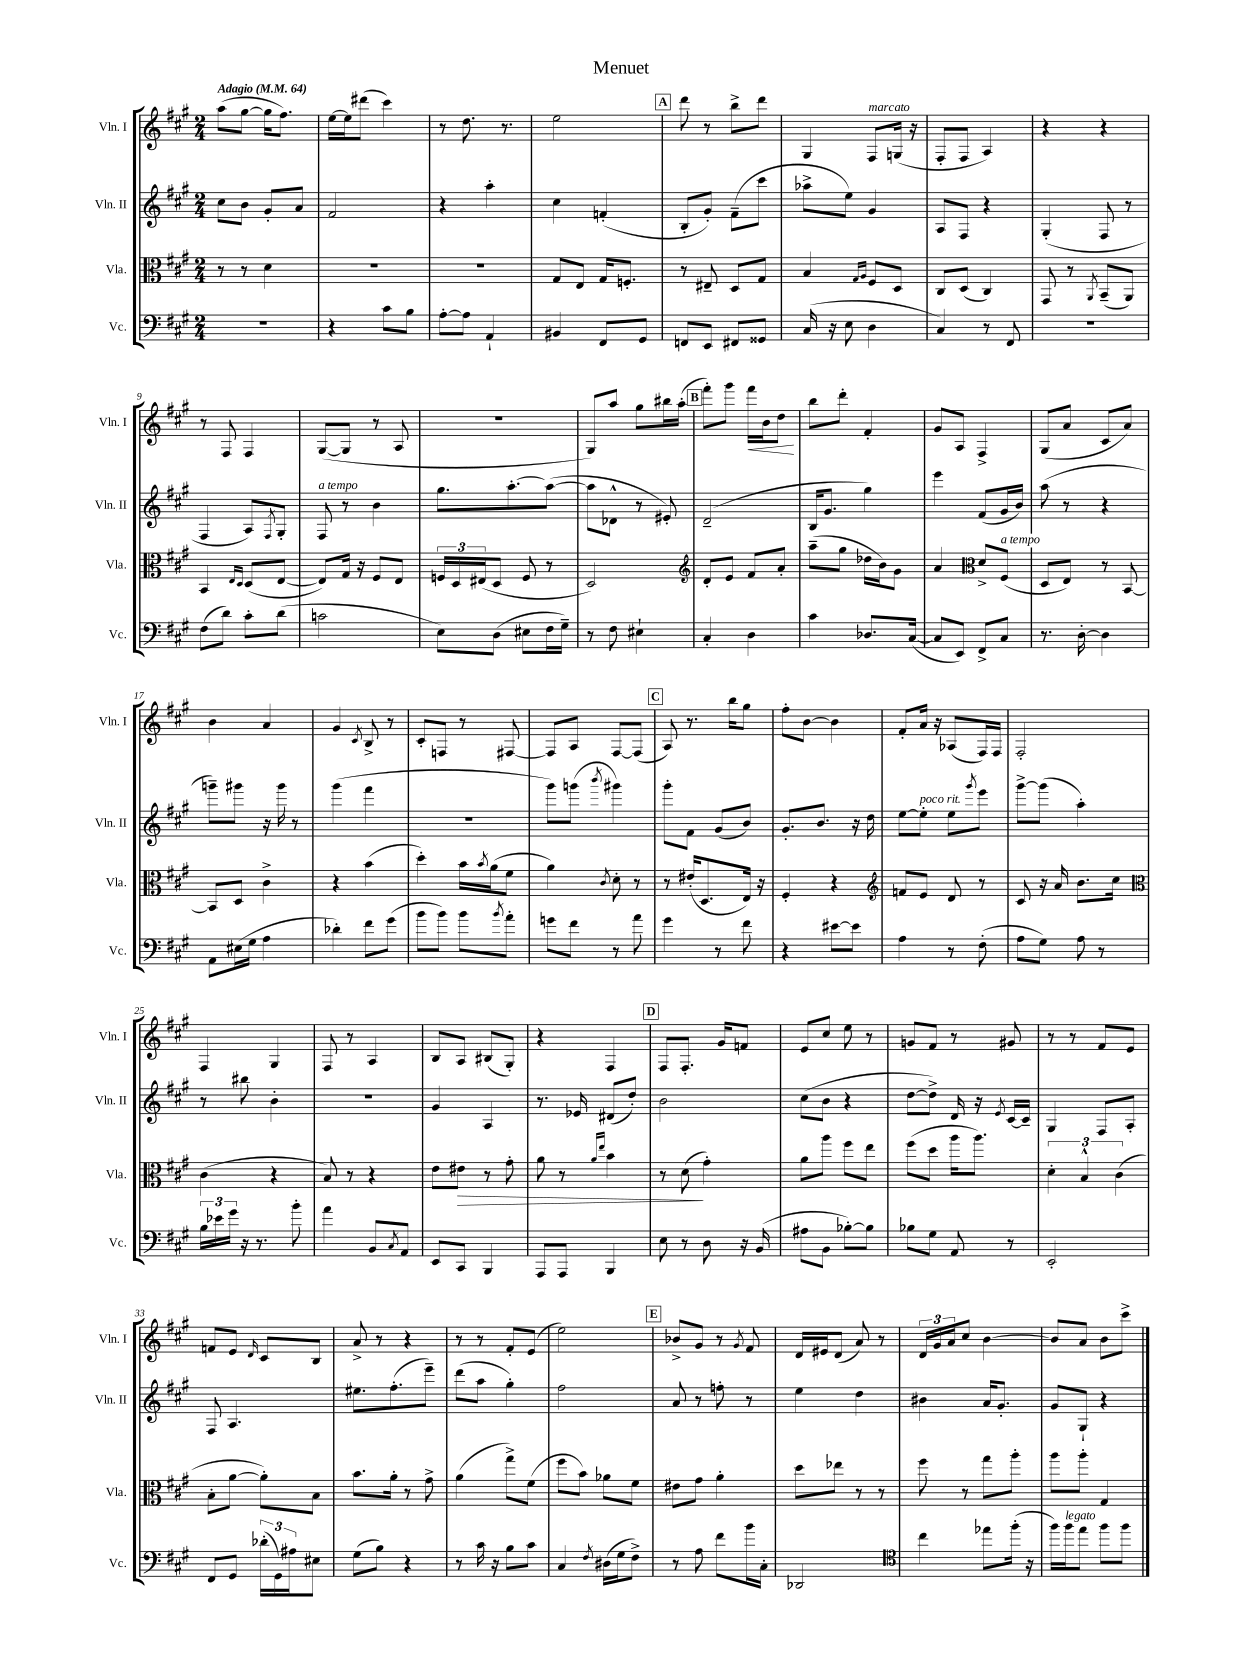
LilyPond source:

\header { title = "Menuet" }
<<
\new StaffGroup <<
\new Staff = "s0" \with { instrumentName = "Vln. I" shortInstrumentName = "Vln. I" } {
    \clef treble \key a \major \numericTimeSignature \time 2/4 \tempo "Adagio" 4 = 64
    a''8( gis''8~ gis''16 fis''8.) |
    e''16~ e''16 dis'''8( cis'''4) |
    r8 d''8. r8. |
    e''2 |
    \mark \markup { \box "A" } d'''8 r8 b''8-> d'''8 |
    gis4 fis8^\markup { \italic "marcato" } g16( r16 |
    fis8-. fis8 a4) |
    r4 r4 |
    r8 fis8 fis4 |
    gis8~( gis8 r8 a8 |
    r2 |
    gis8) a''8 gis''8 bis''16 a''16-.( |
    \mark \markup { \box "B" } fis'''8-.) gis'''8 fis'''16\< b'16 d''8\! |
    b''8 d'''8-. fis'4-. |
    gis'8 a8 fis4-> |
    gis8( a'8 cis'8 a'8) |
    b'4 a'4 |
    gis'4 \acciaccatura { cis'8 } b8-> r8 |
    cis'8-. f8 r8 fis8~ |
    fis8 a8 fis8~ fis8( |
    \mark \markup { \box "C" } a8) r8. b''16 gis''8 |
    fis''8-. b'8~ b'4 |
    fis'8-. a'16 r16 aes8( fis16) fis16 |
    fis2-. |
    fis4 gis4 |
    fis8 r8 a4 |
    b8 a8 bis8( gis8-.) |
    r4 fis4 |
    \mark \markup { \box "D" } fis8 fis8.-. gis'16 f'8 |
    e'8 cis''8 e''8 r8 |
    g'8 fis'8 r8 gis'8 |
    r8 r8 fis'8 e'8 |
    f'8 e'8 \grace { d'16 } cis'8 b8 |
    a'8-> r8 r4 |
    r8 r8 fis'8-. e'8( |
    e''2) |
    \mark \markup { \box "E" } bes'8-> gis'8 r8 \acciaccatura { gis'8 } fis'8 |
    d'16 eis'16 d'8( a'8) r8 |
    \tuplet 3/2 { d'16 gis'16 a'16 } cis''8 b'4~ |
    b'8 a'8 b'8 cis'''8-> \bar "|." |
}
\new Staff = "s1" \with { instrumentName = "Vln. II" shortInstrumentName = "Vln. II" } {
    \clef treble \key a \major \numericTimeSignature \time 2/4
    cis''8 b'8 gis'8-. a'8 |
    fis'2 |
    r4 a''4-. |
    cis''4 f'4-.( |
    \mark \markup { \box "A" } b8-. gis'8-.) fis'8--( cis'''8 |
    aes''8-> e''8) gis'4 |
    a8 fis8 r4 |
    gis4-.( fis8 r8 |
    fis4 a8) \acciaccatura { fis8 } gis8-. |
    fis8^\markup { \italic "a tempo" } r8 b'4 |
    gis''8. a''8.~-. a''8~( |
    a''8 des'8-^ r8 eis'8-.) |
    \mark \markup { \box "B" } d'2--( |
    b16 gis'8. gis''4) |
    e'''4 fis'8( gis'16 b'16) |
    a''8( r8 r4 |
    g'''8--) gis'''8 r16 gis'''16 r8 |
    gis'''4( fis'''4 |
    R2 |
    gis'''8) g'''8( \acciaccatura { b'''8 } gis'''4) |
    \mark \markup { \box "C" } gis'''8-. fis'8 gis'8( b'8) |
    gis'8.-. b'8. r16 d''16 |
    e''8~ e''8-.^\markup { \italic "poco rit." } e''8 \acciaccatura { gis'''8 } e'''8 |
    gis'''8~-> gis'''8( a''4-.) |
    r8 bis''8 b'4-. |
    R2 |
    gis'4 a4 |
    r8. ees'16 dis'8( d''8-.) |
    \mark \markup { \box "D" } b'2 |
    cis''8( b'8 r4 |
    d''8~ d''8->) d'16 r16 \acciaccatura { e'8 } cis'16~ cis'16-- |
    gis4 fis8 a8-. |
    fis8 a4. |
    eis''8. fis''8.-.( e'''8--) |
    d'''8( a''8 gis''4-.) |
    fis''2 |
    \mark \markup { \box "E" } a'8 r8 f''8-. r8 |
    e''4 d''4 |
    bis'4 a'16 gis'8.-. |
    gis'8 gis8-! r4 \bar "|." |
}
\new Staff = "s2" \with { instrumentName = "Vla." shortInstrumentName = "Vla." } {
    \clef alto \key a \major \numericTimeSignature \time 2/4
    r8 r8 d'4 |
    R2 |
    R2 |
    gis8 e8 gis16 f8.-. |
    \mark \markup { \box "A" } r8 eis8-- d8 gis8 |
    b4 \grace { gis16 a16 } fis8 d8 |
    cis8 d8( cis4) |
    gis,8 r8 \acciaccatura { a,8 } b,8--( a,8) |
    b,4 \grace { e16 d16 } d8( e8~ |
    e8) gis16 r16 fis8 e8 |
    \tuplet 3/2 { f16 d16 eis16( } d8 f8 r8 |
    d2) |
    \mark \markup { \box "B" } \clef treble d'8-. e'8 fis'8 a'8-. |
    a''8--( gis''8 des''16 b'16) gis'8 |
    a'4 \clef alto d'8-> fis8^\markup { \italic "a tempo" }( |
    d8 e8) r8 b,8~ |
    b,8 d8 cis'4-> |
    r4 b'4( |
    d''4-.) b'16 \acciaccatura { b'8 } a'16( fis'8 |
    a'4) \acciaccatura { cis'8 } d'8-. r8 |
    \mark \markup { \box "C" } r8 eis'16-.( d8. e16) r16 |
    fis4-. r4 |
    \clef treble f'8 e'8 d'8 r8 |
    cis'8 r16 a'16 b'8. cis''16 |
    \clef alto cis'4( r4 |
    b8) r8 r4 |
    e'8 eis'8\> r8 gis'8-. |
    a'8 r8 \grace { a'16 e''16 } b'4 |
    \mark \markup { \box "D" } r8 d'8\!( gis'4-.) |
    a'8 a''8 fis''8 e''8 |
    fis''8( d''8 a''16 a''8.) |
    \tuplet 3/2 { d'4-. b4-^ cis'4( } |
    b8-. a'8~ a'8-.) b8 |
    b'8. a'16-. r8 gis'8-> |
    a'4( gis''8->) fis'8( |
    fis''8 b'8) aes'8 fis'8 |
    \mark \markup { \box "E" } eis'8 gis'8 a'4-. |
    d''8 ees''8 r8 r8 |
    fis''8 r8 gis''8 a''8-. |
    a''8 a''8-. gis4 \bar "|." |
}
\new Staff = "s3" \with { instrumentName = "Vc." shortInstrumentName = "Vc." } {
    \clef bass \key a \major \numericTimeSignature \time 2/4
    r2 |
    r4 cis'8 b8 |
    a8~-. a8 a,4-! |
    bis,4 fis,8 gis,8 |
    \mark \markup { \box "A" } f,8 e,8 fis,8 gisis,8 |
    cis16( r16 e8 d4 |
    cis4) r8 fis,8 |
    R2 |
    fis8( d'8) cis'8-. d'8( |
    c'2 |
    e8) d8( eis8 fis16 gis16--) |
    r8 fis8 eis4-! |
    \mark \markup { \box "B" } cis4-. d4 |
    cis'4 des8. cis16~( |
    cis8 e,8) fis,8-> cis8 |
    r8. d16~-. d4 |
    a,8 eis16( gis16 a4 |
    des'4-.) fis'8 gis'8( |
    b'8 b'8) b'8 \acciaccatura { b'8 } a'8-. |
    g'8 fis'8 r8 a'8 |
    \mark \markup { \box "C" } gis'4 r8 fis'8 |
    r4 eis'8~ eis'8 |
    a4 r8 fis8-.( |
    a8 gis8) a8 r8 |
    \tuplet 3/2 { b16 ees'16 gis'16 } r16 r8. b'8-. |
    a'4 b,8 \acciaccatura { cis8 } a,8 |
    e,8 cis,8 b,,4 |
    a,,8 a,,8 b,,4 |
    \mark \markup { \box "D" } e8 r8 d8 r16 b,16( |
    ais8 b,8 bes8~-.) bes8 |
    bes8 gis8 a,8 r8 |
    e,2-. |
    fis,8 gis,8 \tuplet 3/2 { des'16-.( gis,16) ais16 } eis8 |
    gis8( b8) r4 |
    r8 cis'16 r16 b8 cis'8 |
    cis4 \acciaccatura { fis8 } dis16( gis16 fis8->) |
    \mark \markup { \box "E" } r8 a8 fis'8 b'16 cis16-. |
    des,2 |
    \clef tenor cis''4 ees''8 fis''16-.( r16 |
    fis''16) fis''16^\markup { \italic "legato" } e''8 fis''8 fis''8 \bar "|." |
}
>>
>>
